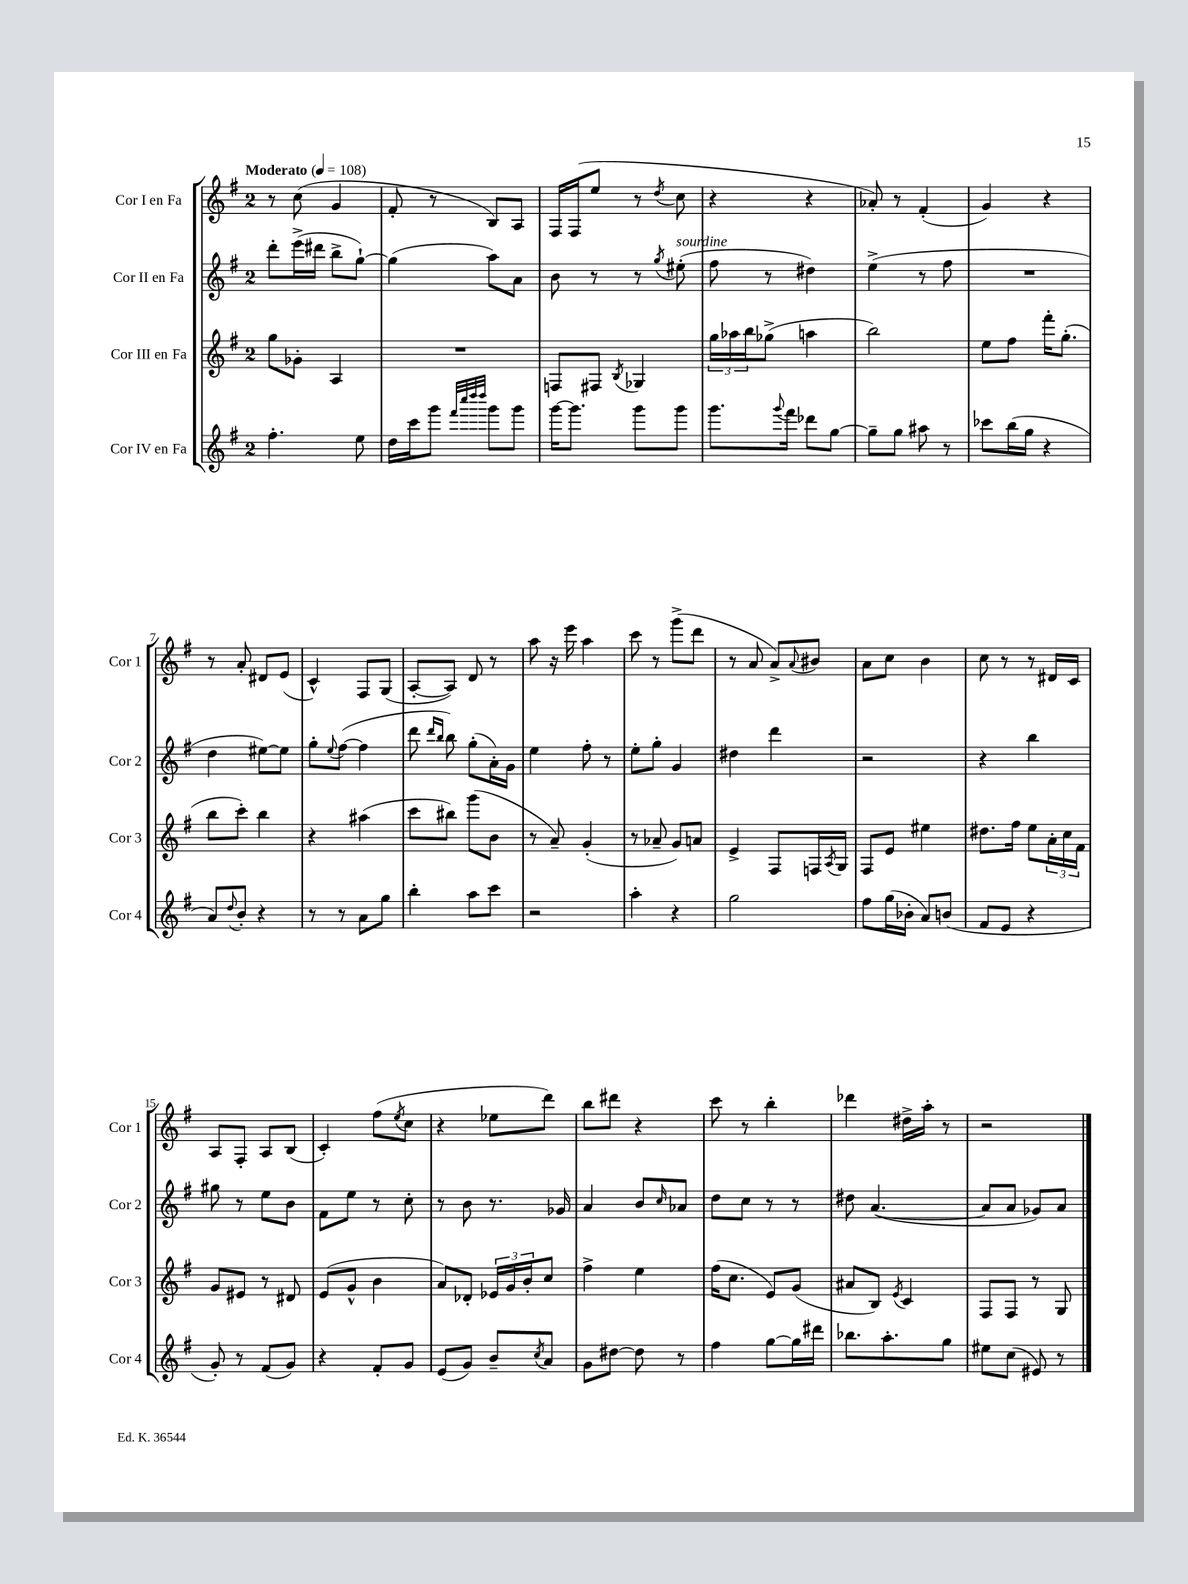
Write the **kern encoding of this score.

**kern	**kern	**kern	**kern
*staff4	*staff3	*staff2	*staff1
*clefG2	*clefG2	*clefG2	*clefG2
*k[f#]	*k[f#]	*k[f#]	*k[f#]
*M2/4	*M2/4	*M2/4	*M2/4
*MM108	*MM108	*MM108	*MM108
4.ff#'\	8gg\L	8ddd'\L	8r
.	8g-'\J	(16eee^\L	(8cc\
.	.	16ddd#\JJ	.
.	4A/	8bb^\L	4g/
8ee\	.	[8gg`\J)	.
=	=	=	=
16dd\LL	2r	(4gg\]	8f#'/
16ccc\J	.	.	.
8ggg\J	.	.	8r
32qqfff#/LLL	.	.	.
32qqcccc/	.	.	.
32qqdddd/	.	.	.
32qqdddd/JJJ	.	.	.
8ggg\L	.	8aa\L)	8B/L)
8ggg\J	.	8a\J	8A/J
=	=	=	=
[16ggg\LK	8F/L	8b\	16F#/LL
8.ggg\]J	.	.	(16F#/J
.	8F#/J	8r	8ee/J
.	8qB/	.	.
8ggg\L	4G-/	8r	8r
.	.	8qgg/	8qdd/
8ggg\J	.	(8ee#'\	8cc\
=	=	=	=
8.ggg\L	24gg\LL	8ff#\	4r
.	24aa-\	.	.
.	24bb\J	.	.
.	(8gg-^\J	8r	.
8qqggg/	.	.	.
16fff#\Jk	.	.	.
8ddd-\L	4aa\	4dd#\)	4r
[8gg\J	.	.	.
=	=	=	=
8gg~\]L	2bb\)	(4ee^\	8a-'/)
8gg\J	.	.	8r
8aa#\	.	8r	(4f#'/
8r	.	8ff#\	.
=	=	=	=
8ccc-\L	8ee\L	2r	4g/)
(16bb\L	8ff#\J	.	.
16gg\JJ	.	.	.
4r	16fff#'\LK	.	4r
.	(8.gg'\J	.	.
=	=	=	=
8a/L)	8bb\L	4dd\	8r
8qqdd/	.	.	.
8b'/J	8ccc'\J)	.	8a'/
4r	4bb\	[8ee#\L)	8d#/L
.	.	8ee#\]J	(8e/J
=	=	=	=
8r	4r	8gg'\L	4c^^/)
.	.	8qqee/	.
8r	.	([8ff#\J	.
8a\L	(4aa#\	4ff#\]	8F#/L
8gg\J	.	.	(8G/J
=	=	=	=
4bb'\	8ccc\L	8ddd\	[8A'/L
.	.	16qqddd/LL	.
.	.	16qqbb/JJ	.
.	8bb#\J)	8bb\)	8A/]J)
8aa\L	(8ggg\L	(8gg'\L	8d/
8ccc\J	8b\J	16a'\L)	8r
.	.	16g\JJ	.
=	=	=	=
2r	8r	4ee\	8aa\
.	8a~/)	.	16r
.	.	.	16eee\
.	(4g'/	8ff#'\	4aa\
.	.	8r	.
=	=	=	=
4aa'\	8r	8ee'\L	8ccc\
.	8a-~/	8gg'\J	8r
4r	8g/L)	4g/	(8ggg^\L
.	8a/J	.	8ddd\J
=	=	=	=
2gg\	4e^/	4dd#\	8r
.	.	.	8a/
.	8F#/L	4ddd\	8a^/L)
.	.	.	8qqa/
.	16F/L	.	8b#/J
.	8qA/	.	.
.	16G/JJ	.	.
=	=	=	=
8ff#\L	8F#/L	2r	8a\L
(16gg\L	8e/J	.	8cc\J
16b-'\JJ	.	.	.
8a/L)	4ee#\	.	4b\
(8b/J	.	.	.
=	=	=	=
8f#/L	8.dd#\L	4r	8cc\
8e/J	.	.	8r
.	16ff#\Jk	.	.
4r	8ee\L	4bb\	8r
.	24a'\L	.	16d#/LL
.	24cc\	.	.
.	.	.	16c/JJ
.	24f#\JJ	.	.
=	=	=	=
8g'/)	8g/L	8gg#\	8A/L
8r	8e#/J	8r	8F#'/J
(8f#/L	8r	8ee\L	8A/L
8g/J)	8d#/	8b\J	(8B/J
=	=	=	=
4r	(8e/L	8f#\L	4c'/)
.	8g^^/J	8ee\J	.
8f#'/L	4b\	8r	(8ff#\L
.	.	.	8qee/
8g/J	.	8cc'\	8cc\J
=	=	=	=
(8e/L	8a/L)	8r	4r
8g/J)	8d-'/J	8b\	.
8b~/L	24e-/LL	8.r	8ee-\L
.	24g/	.	.
.	24b'/J	.	.
8qcc/	.	.	.
8a/J	8cc/J	.	8ddd\J)
.	.	16g-/	.
=	=	=	=
8g\L	4ff#^\	4a/	8bb\L
[8dd#\J	.	.	8ddd#\J
8dd#\]	4ee\	8b/L	4r
.	.	16qqcc/	.
8r	.	8a-/J	.
=	=	=	=
4ff#\	(16ff#\LK	8dd\L	8ccc\
.	8.cc\J	.	.
.	.	8cc\J	8r
[8gg\L	8e/L)	8r	4bb'\
16gg\]L	(8g/J	8r	.
16ddd#\JJ	.	.	.
=	=	=	=
8.bb-\L	8a#/L	8dd#\	4ddd-\
.	8B/J)	([4.a/	.
8.aa'\	.	.	.
.	8qe/	.	.
.	4c/	.	16dd#^\LL
.	.	.	16aa'\JJ
8gg\J	.	.	8r
=	=	=	=
8ee#\L	8F#/L	8a/]L	2r
(8cc\J	8F#/J	8a/J	.
8e#/)	8r	8g-/L)	.
8r	8G/	8a/J	.
==	==	==	==
*-	*-	*-	*-
